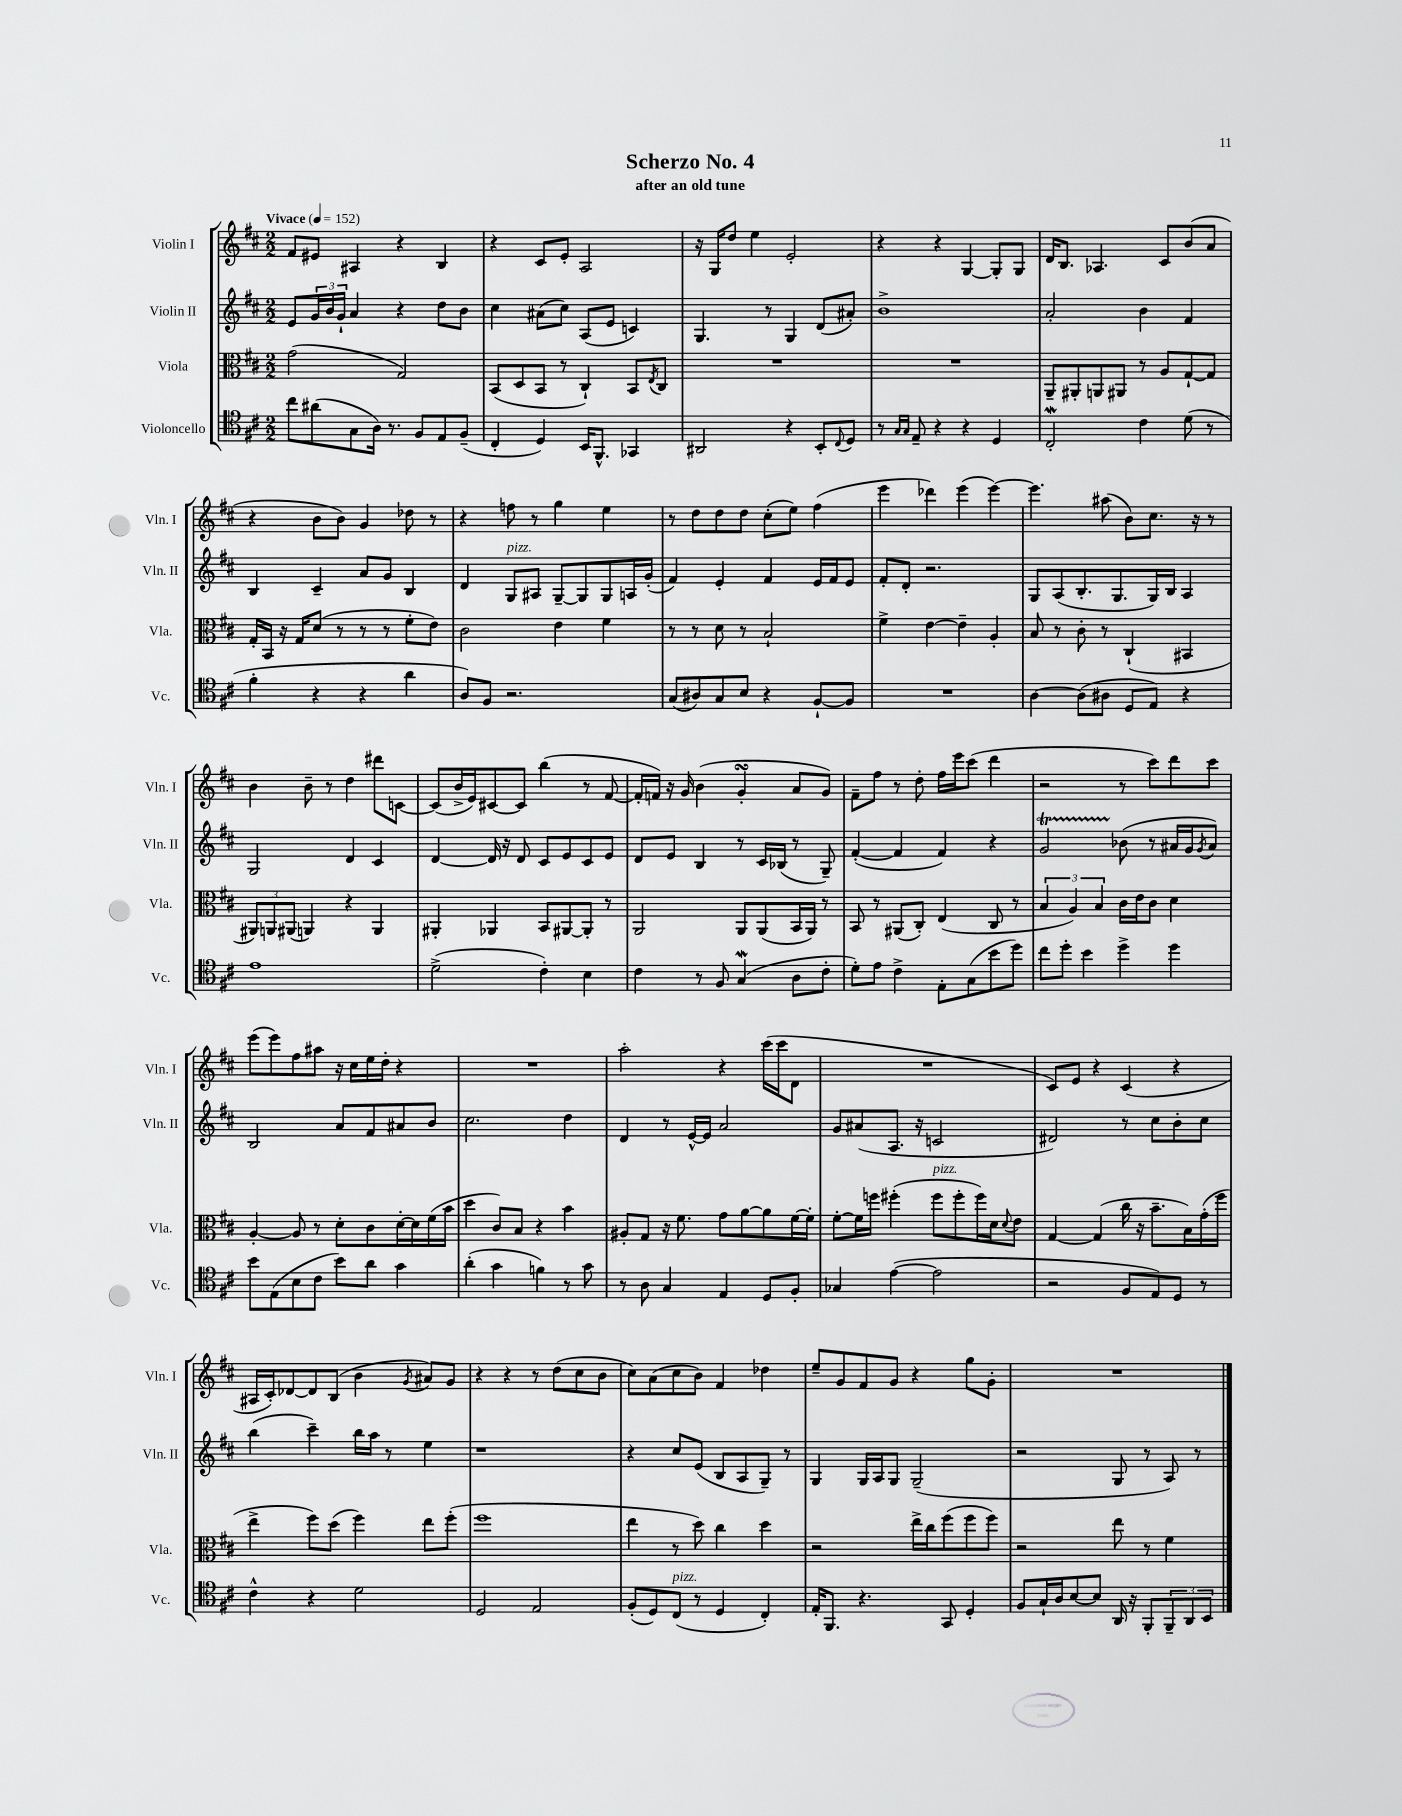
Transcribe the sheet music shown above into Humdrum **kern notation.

**kern	**kern	**kern	**kern
*staff4	*staff3	*staff2	*staff1
*clefC4	*clefC3	*clefG2	*clefG2
*k[f#c#]	*k[f#c#]	*k[f#c#]	*k[f#c#]
*M2/2	*M2/2	*M2/2	*M2/2
*MM152	*MM152	*MM152	*MM152
8cc#	(2g	8e	8f#
(8a#	.	24g	8e#
.	.	24b	.
.	.	24g`	.
8G	.	4a	4A#
16A)	.	.	.
8.r	.	.	.
.	2G)	4r	4r
8F#	.	.	.
8E	.	8dd	4B
(8F#~	.	8b	.
=	=	=	=
4C#'	(8BB	4cc#	4r
.	8D	.	.
4D)	8BB	(8a#	8c#
.	8r	8cc#)	8e'
16BB	4C#`)	(8A	2A
8.FF#^^	.	.	.
.	.	8e	.
4GG-	8BB	4c)	.
.	8qE	.	.
.	8C#	.	.
=	=	=	=
2AA#	1r	4.G	16r
.	.	.	16G
.	.	.	8dd
.	.	.	4ee
.	.	8r	.
4r	.	4G	2e'
8BB'	.	(8d	.
8qqC#	.	.	.
8D	.	8a#')	.
=	=	=	=
8r	1r	1b^	4r
16qqG	.	.	.
16qqG	.	.	.
8E~	.	.	.
4r	.	.	4r
4r	.	.	[4G
4D	.	.	8G']
.	.	.	8G
=	=	=	=
2C#'	8AA~	2a'	16d
.	.	.	8.B
.	8AA#'	.	.
.	8AA	.	4.A-
.	8AA#	.	.
4c#	8r	4b	.
.	8A	.	8c#
(8d	[8G`	4f#	(8b
8r	8G]	.	8a
=	=	=	=
4f#'	16G'	4B	4r
.	16BB	.	.
.	16r	.	.
.	16G	.	.
4r	(8d	4c#~	8b
.	8r	.	8b)
4r	8r	8a	4g
.	8r	8g	.
4a	8f#'	4B	8dd-
.	8e)	.	8r
=	=	=	=
8A)	2c#	4d	4r
8F#	.	.	.
2.r	.	8G	8ff
.	.	8A#	8r
.	4e	[8G~	4gg
.	.	8G]	.
.	4f#	8G	4ee
.	.	16A	.
.	.	(16g'	.
=	=	=	=
(8G	8r	4f#)	8r
8A#)	8r	.	8dd
8G	8d	4e'	8dd
8B	8r	.	8dd
4r	2B`	4f#	(8cc#'
.	.	.	8ee)
[8F#`	.	16e	(4ff#
.	.	16f#	.
8F#]	.	8e	.
=	=	=	=
1r	4f#^	8f#'	4eee
.	.	8d'	.
.	[4e	2.r	4ddd-)
.	4e~]	.	(4eee
.	4A'	.	[4eee)
=	=	=	=
[4A	8B	8G	4.eee]
.	8r	(8A	.
(8A]	8c#'	8.B'	.
8A#	8r	.	(8aa#
.	.	8.G	.
8D	(4C#`	.	8b)
8E)	.	16G)	8.cc#
.	.	16B	.
4r	4BB#	4A	.
.	.	.	16r
.	.	.	8r
=	=	=	=
1e	12AA#)	2G	4b
.	12AA	.	.
.	(12AA#	.	.
.	4AA)	.	8b~
.	.	.	8r
.	4r	4d	4dd
.	4AA	4c#	8ddd#
.	.	.	[8c
=	=	=	=
(2d^	4AA#'	[4d	(8c]
.	.	.	16b^
.	.	.	16e)
.	4AA-	16d]	[8c#
.	.	16r	.
.	.	8d	8c#]
4c#')	8BB	8c#	(4bb
.	[8AA#	8e	.
4B	8AA#']	8c#	8r
.	8r	8e	[8f#
=	=	=	=
4c#	2AA	8d	16f#']
.	.	.	16f)
.	.	8e	16r
.	.	.	16g
8r	.	4B	(4b
8F#	.	.	.
(4G	8AA	8r	4g'
.	(8AA	16c#	.
.	.	(16B-	.
8A	16BB	8r	8a
.	16AA)	.	.
8c#'	8r	8G~)	8g)
=	=	=	=
8d')	8BB	([4f#'	8f#~
8e	8r	.	8ff#
4c#^	(8AA#	4f#]	8r
.	8C#')	.	8dd'
8E'	(4E	4f#)	16ff#
.	.	.	16eee
(8G	.	.	(8ccc#
8b	8C#	4r	4ddd
8dd)	8r	.	.
=	=	=	=
8cc#	6B	2g	2r
8dd'	.	.	.
.	6A)	.	.
4b	.	.	.
.	6B	.	.
4dd^	16c#	(8b-	8r
.	16e	.	.
.	8c#	8r	8ccc#)
4dd	4d	16a#	8ddd
.	.	16g	.
.	.	8qg	.
.	.	8a#)	8ccc#
=	=	=	=
8b	[4A'	2B	(8eee
(8E	.	.	8eee)
8B	8A]	.	8ff#
8c#	8r	.	8aa#
8b)	8d'	8a	16r
.	.	.	16cc#
8a	8c#	8f#	16ee
.	.	.	16dd'
4g	[16d'	8a#	4r
.	16d]	.	.
.	(16f#	8b	.
.	16b	.	.
=	=	=	=
(4a'	4dd	2.cc#	1r
4g	8c#)	.	.
.	8B	.	.
4f)	4r	.	.
8r	4b	4dd	.
8g	.	.	.
=	=	=	=
8r	8A#'	4d	2aa'
8A	8G	.	.
4G	16r	8r	.
.	8.f#	.	.
.	.	[16e^^	.
.	.	16e]	.
4E	8g	2a	4r
.	[8a	.	.
8D	8a]	.	(16ccc#
.	.	.	16ccc#
8F#'	[16f#	.	8d
.	16f#']	.	.
=	=	=	=
4G-	[8f#'	8g	1r
.	16f#]	(8a#	.
.	16ff	.	.
([4e	(4ff#'	8.A	.
.	.	16r	.
2e]	8ff#	2c	.
.	8ff#'	.	.
.	16ff#)	.	.
.	16d	.	.
.	8qqd	.	.
.	8e	.	.
=	=	=	=
2r	[4G	2d#)	8c#)
.	.	.	8e
.	(4G]	.	4r
8F#	16cc#	8r	(4c#
.	16r	.	.
8E)	8.b~	8cc#	.
8D	.	8b'	4r
.	16B)	.	.
8r	(16g'	8cc#	.
.	16ff#	.	.
=	=	=	=
4c#^^	4ee^	(4bb	16A#
.	.	.	16c#')
.	.	.	[8d-
4r	8ff#)	4ccc#~)	8d-]
.	(8dd	.	(8B
2d	4ff#)	16bb	4b
.	.	16aa	.
.	.	8r	.
.	.	.	8qg
.	8ee	4ee	8a#)
.	(8ff#'	.	8g
=	=	=	=
2D	1ff#	1r	4r
.	.	.	4r
2E	.	.	8r
.	.	.	(8dd
.	.	.	8cc#
.	.	.	8b
=	=	=	=
(8F#'	4ee	4r	8cc#)
8D)	.	.	(8a
(8C#	8r	8cc#	8cc#
8r	8dd)	(8e	8b)
4D	4cc#	8B	4f#
.	.	8A	.
4C#')	4dd	8G~)	4dd-
.	.	8r	.
=	=	=	=
16E'	2r	4G	8ee~
8.FF#	.	.	.
.	.	.	8g
4.r	.	16G	8f#
.	.	16A	.
.	.	8G	8g
.	16ee^	(2G~	4r
.	16cc#	.	.
8GG	(8ff#	.	.
4D'	8ff#	.	8gg
.	8ff#)	.	8g'
=	=	=	=
8F#	2r	2r	1r
16G`	.	.	.
16A	.	.	.
[8B	.	.	.
8B]	.	.	.
16AA	8ee	8G	.
16r	.	.	.
8FF#'	8r	8r	.
12FF#~	4f#	8A)	.
12AA	.	.	.
.	.	8r	.
12BB	.	.	.
==	==	==	==
*-	*-	*-	*-
